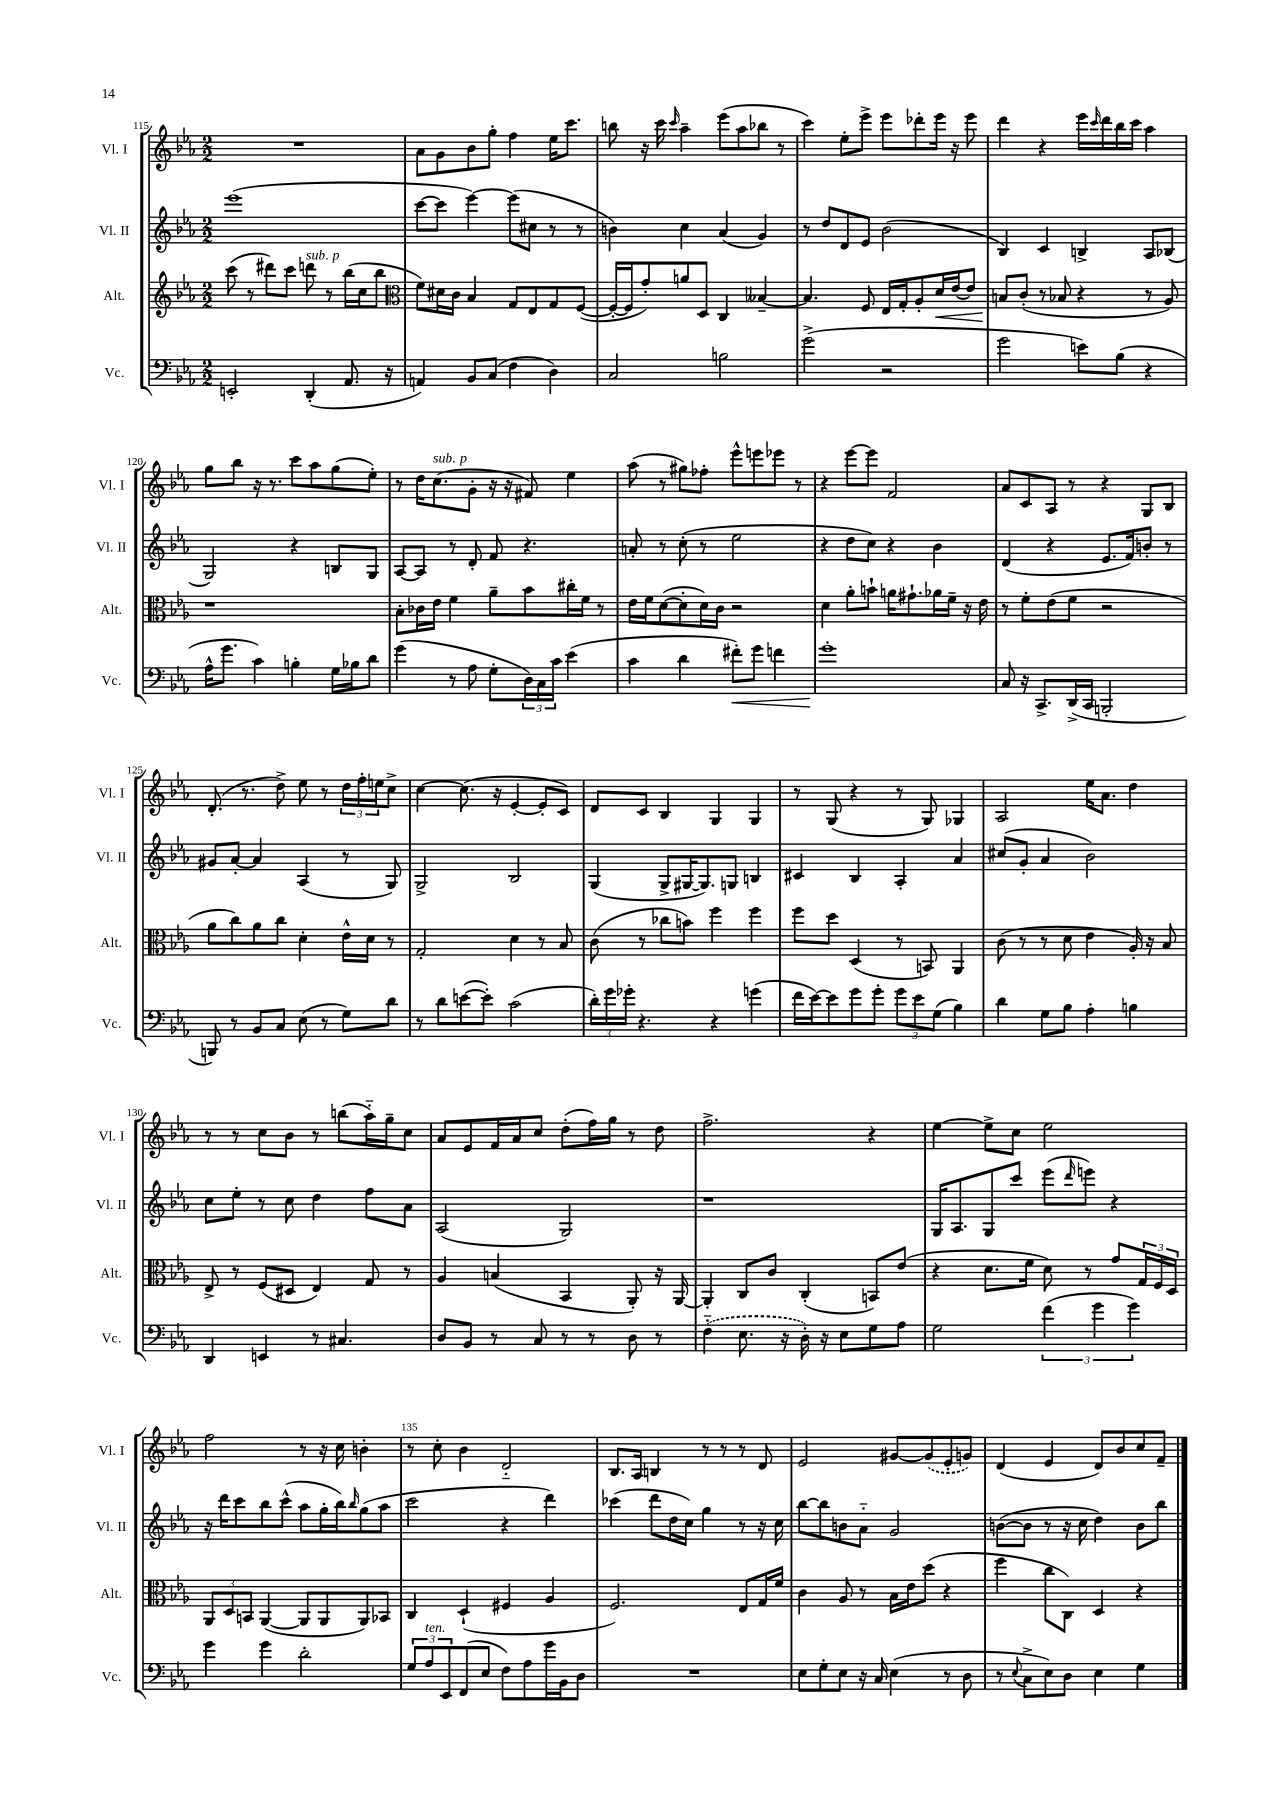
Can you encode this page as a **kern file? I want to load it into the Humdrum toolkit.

**kern	**kern	**kern	**kern
*staff4	*staff3	*staff2	*staff1
*clefF4	*clefG2	*clefG2	*clefG2
*k[b-e-a-]	*k[b-e-a-]	*k[b-e-a-]	*k[b-e-a-]
*M2/2	*M2/2	*M2/2	*M2/2
2EE'	(8ccc	(1eee-	1r
.	8r	.	.
.	8ddd#)	.	.
.	8ccc	.	.
(4DD'	8ddd	.	.
.	8r	.	.
8.AA-	(16bb-	.	.
.	16cc	.	.
.	8bb-	.	.
16r	.	.	.
=	=	=	=
*	*clefC3	*	*
4AA)	8f)	[8ccc	8a-
.	16d#	8ccc]	8g
.	16c	.	.
8BB-	4B-	[4eee-)	8b-
(8C	.	.	8gg'
4F	8G	(8eee-]	4ff
.	8E-	8cc#	.
4D)	8G	8r	16ee-
.	.	.	8.ccc
.	([8F	8r	.
=	=	=	=
2C	16F'_	4b)	8bb
.	16F]	.	.
.	8g')	.	16r
.	.	.	16ccc
.	.	.	16qqccc
.	8a	4cc	4aa-~
.	8D	.	.
2B	4C	(4a-	(8eee-
.	.	.	8aa-
.	[4B--~	4g)	8bb-
.	.	.	8r
=	=	=	=
(2g^	4.B--]	8r	4ccc)
.	.	8dd	.
.	.	8d	8ee-'
.	8F	8e-	8eee-^
2r	16E-	(2b-	8eee-
.	16G'	.	.
.	8A-'	.	8ddd-'
.	16d	.	16eee-
.	[16e-	.	16r
.	8e-]	.	8eee-
=	=	=	=
2g	8B	4B-)	4ddd
.	(8c'	.	.
.	8r	4c	4r
.	8B-	.	.
8e)	4r	4B^	16eee-
.	.	.	16qqccc
.	.	.	16ddd
(8B-	.	.	16bb-
.	.	.	16ccc
4r	8r	8A-	4aa-
.	8A-)	(8B-	.
=	=	=	=
16A-^^	1r	2G)	8gg
8.g	.	.	.
.	.	.	8bb-
4c)	.	.	16r
.	.	.	8.r
4B'	.	4r	8ccc
.	.	.	8aa-
16G	.	8B	(8gg
16B-	.	.	.
8d	.	8G	8ee-')
=	=	=	=
(4g	8B-'	[8A-	8r
.	16c-	8A-]	16dd
.	16e-	.	(8.cc
8r	4f	8r	.
8A-	.	8d'	8g'
8G'	8a-~	8f	16r
.	.	.	16r
24D)	8b-	4.r	8f#)
24C	.	.	.
24c	.	.	.
(4e-	16cc#'	.	4ee-
.	16f	.	.
.	8r	.	.
=	=	=	=
4c	16e-	8a'	(8aa-
.	16f	.	.
.	([8d	8r	8r
4d	8d']	(8cc'	8gg#)
.	16d)	8r	8ff-'
.	16c	.	.
8f#')	2r	2ee-	8eee-^^
8g	.	.	8eee
4f	.	.	8eee-
.	.	.	8r
=	=	=	=
1g'	4d	4r	4r
.	8a-'	8dd	[8eee-
.	8b`	8cc)	8eee-]
.	16a	4r	2f
.	8.g#`	.	.
.	16a-	4b-	.
.	16f~	.	.
.	16r	.	.
.	16e-	.	.
=	=	=	=
8C	8r	(4d	8a-
16r	8f'	.	8c
8.CC^	.	.	.
.	(8e-	4r	8A-
(16DD^	8f	.	8r
16CC	.	.	.
2BBB'	2r	8.e-	4r
.	.	16f)	.
.	.	8b'	8G
.	.	8r	8B-
=	=	=	=
8BBB)	8a-	8g#	(8.d'
8r	8cc)	[8a-'	.
.	.	.	8.r
8BB-	8a-	4a-]	.
8C	8cc	.	8dd^)
(8E-	4d'	(4A-	8ee-
8r	.	.	8r
8G)	16e-^^	8r	24dd
.	.	.	24ff'
.	16d	.	.
.	.	.	24ee
8d	8r	8G)	8cc^
=	=	=	=
8r	2G'	2G^	[4cc
8d	.	.	.
([8e	.	.	(8.cc]
8e'])	.	.	.
.	.	.	16r
(2c	4d	2B-	[4e-'
.	8r	.	8e-']
.	8B-	.	8c)
=	=	=	=
24d')	(8c	(4G	8d
24g	.	.	.
24g-'	.	.	.
4.r	8r	.	8c
.	8cc-	8G^	4B-
.	8b)	[16G#	.
.	.	8.G#])	.
4r	4ff	.	4G
.	.	8G	.
(4g	4ff	4B	4G
=	=	=	=
16f	8ff	4c#	8r
[16e-)	.	.	.
8e-]	8dd	.	(8G
8g	(4D	4B-	4r
8g'	.	.	.
12g	8r	4A-'	8r
12e-	.	.	.
.	8BB)	.	8G)
(12G	.	.	.
4B-)	4AA-	4a-	4G-
=	=	=	=
4d	(8c	(8cc#	2A-
.	8r	8g'	.
8G	8r	4a-	.
8B-	8d	.	.
4A-'	4e-	2b-)	16ee-
.	.	.	8.a-
4B	16A-')	.	4dd
.	16r	.	.
.	8B-	.	.
=	=	=	=
4DD	8E-^	8cc	8r
.	8r	8ee-'	8r
4EE	(8F	8r	8cc
.	8D#	8cc	8b-
8r	4E-)	4dd	8r
4.C#	.	.	(8bb
.	8G	8ff	16aa-'~)
.	.	.	16gg~
.	8r	8a-	8cc
=	=	=	=
8D	4A-	(2A-	8a-
8BB-	.	.	8e-
8r	(4B	.	16f
.	.	.	16a-
8C	.	.	8cc
8r	4BB-	2G)	(8dd'
8r	.	.	16ff)
.	.	.	16gg
8D	8AA-')	.	8r
8r	16r	.	8dd
.	[16AA-	.	.
=	=	=	=
(4F'~	4AA-']	1r	2.ff^
8.E-	8C	.	.
.	8c	.	.
16r	.	.	.
16D')	(4C'	.	.
16r	.	.	.
8E-	.	.	.
8G	8BB)	.	4r
8A-	(8e-	.	.
=	=	=	=
2G	4r	16G	[4ee-
.	.	8.A-	.
.	8.d	8G	8ee-^]
.	.	8ccc	8cc
.	16f	.	.
(6f	8d)	(8eee-	2ee-
.	.	16qqddd	.
.	8r	8eee)	.
6g	.	.	.
.	8g	4r	.
6g)	.	.	.
.	24G	.	.
.	24F	.	.
.	24D	.	.
=	=	=	=
4g	12AA-	16r	2ff
.	.	16ddd	.
.	12D	.	.
.	.	8ccc	.
.	12BB	.	.
4g	([4AA-	8bb-	.
.	.	(8ccc^^	.
2d'	8AA-]	8aa-	8r
.	8AA-	16gg'	16r
.	.	16bb-)	16cc
.	.	16qqbb-	.
.	8AA-)	(8gg	4b'
.	8BB-	8aa-	.
=	=	=	=
12G	4C	2ccc	8r
12A-	.	.	.
.	.	.	8cc'
12EE-	.	.	.
(8FF	(4D`	.	4b-
8E-	.	.	.
8F)	4F#	4r	2d'~
8A-	.	.	.
16g	4A-	4ddd)	.
16BB-	.	.	.
8D	.	.	.
=	=	=	=
1r	2.F)	(4ccc-	8.B-
.	.	.	16A-
.	.	8ddd	4B
.	.	16dd	.
.	.	16cc)	.
.	.	4gg	8r
.	.	.	8r
.	8E-	8r	8r
.	16G	16r	8d
.	16f	16cc	.
=	=	=	=
8E-	4c	[8bb-	2e-
8G'	.	8bb-]	.
8E-	8A-	8b	.
16r	8r	8a-'~	.
16C	.	.	.
(4E-	16B-	2g	[8g#
.	16e-	.	.
.	(8dd	.	(8g#]
8r	4r	.	8e-'
8D	.	.	8g)
=	=	=	=
8r	4ff	([8b	(4d
8qqE-	.	.	.
8C^	.	8b]	.
8E-)	8cc	8r	4e-
8D	8C)	16r	.
.	.	16cc	.
4E-	4D	4dd)	8d)
.	.	.	8b-
4G	4r	8b	8cc
.	.	8bb-	8f~
==	==	==	==
*-	*-	*-	*-
